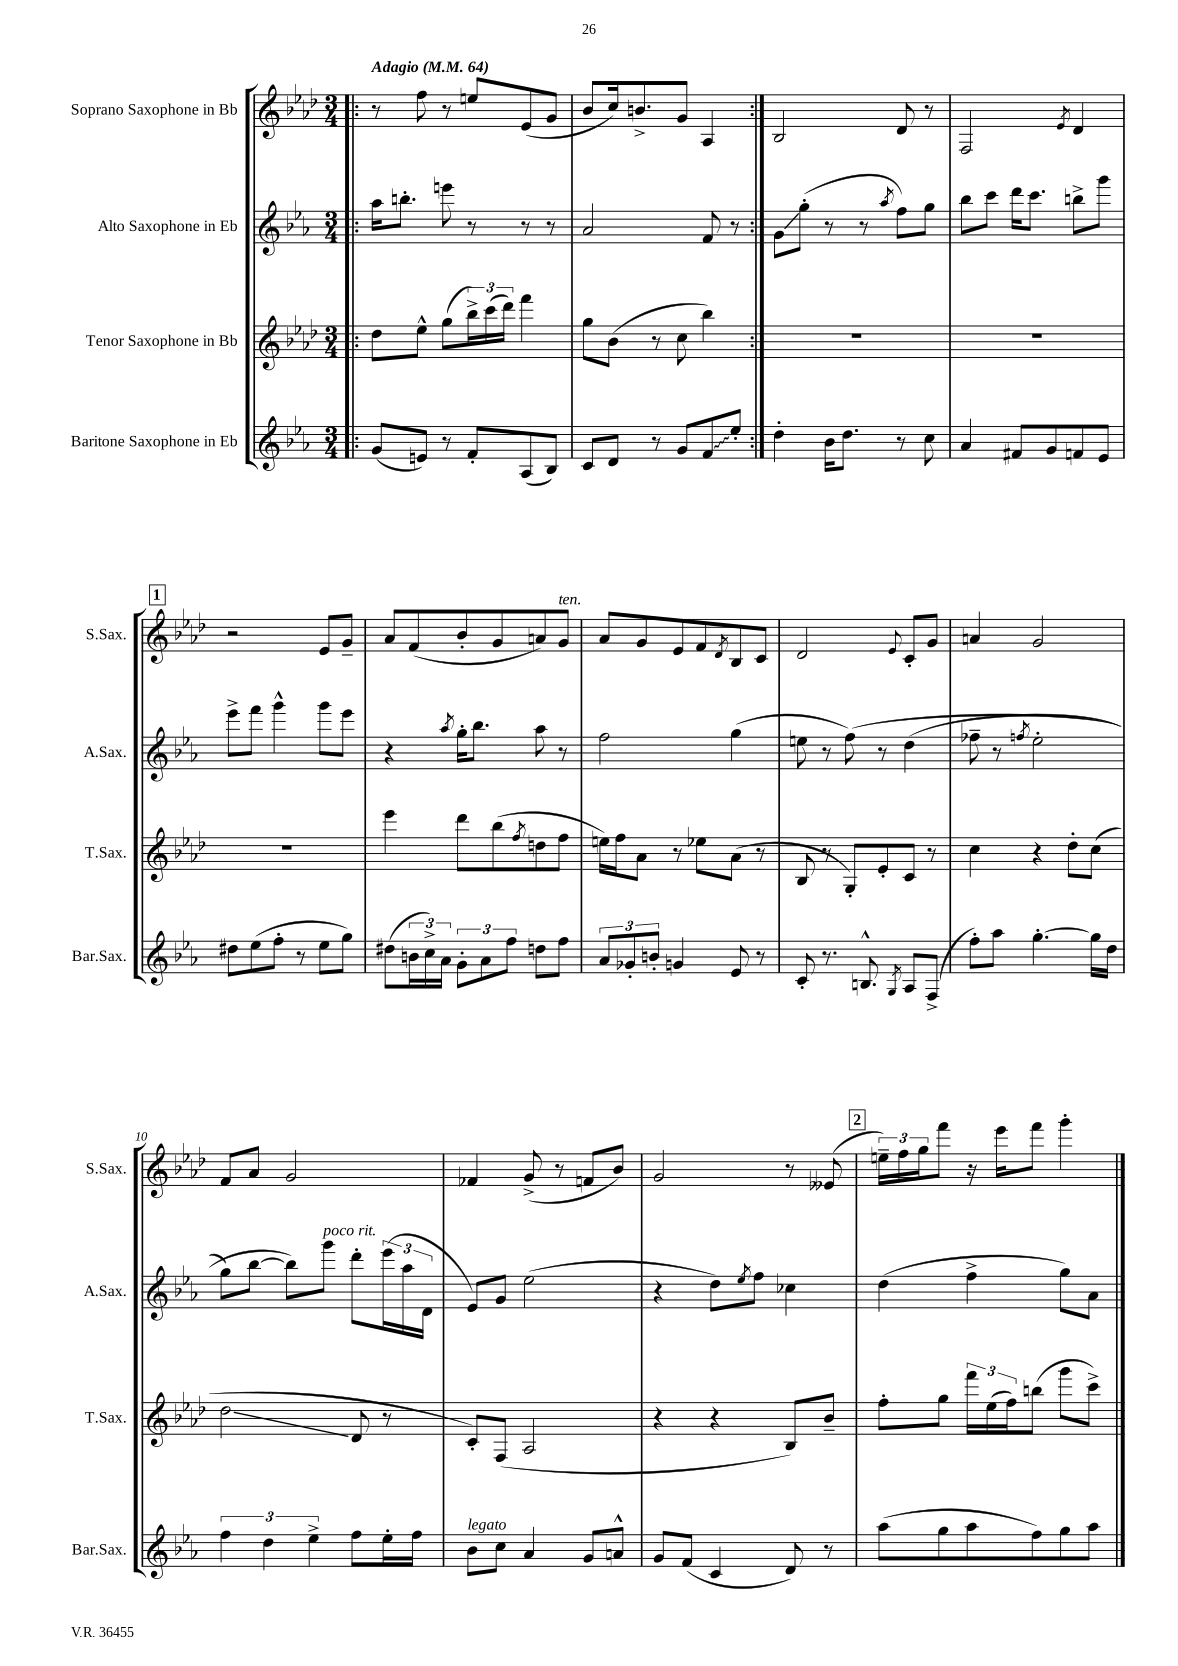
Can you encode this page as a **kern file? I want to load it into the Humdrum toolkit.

**kern	**kern	**kern	**kern
*staff4	*staff3	*staff2	*staff1
*clefG2	*clefG2	*clefG2	*clefG2
*k[b-e-a-]	*k[b-e-a-d-]	*k[b-e-a-]	*k[b-e-a-d-]
*M3/4	*M3/4	*M3/4	*M3/4
*MM64	*MM64	*MM64	*MM64
=!|:	=!|:	=!|:	=!|:
(8g/L	8dd-\L	16aa-\LK	8r
.	.	8.bb'\J	.
8e/J)	8ee-^^\J	.	8ff\
8r	(8gg\L	8eee\	8r
8f'/L	24bb-^\L)	8r	8ee/L
.	(24ccc\	.	.
.	24ddd-\JJ)	.	.
(8A-/	4fff\	8r	(8e-/
8B-/J)	.	8r	8g/J
=	=	=	=
8c/L	8gg\L	2a-/	8b-/L
8d/J	(8b-\J	.	16cc/k)
.	.	.	8.b^/
8r	8r	.	.
8g/L	8cc\	.	8g/J
8f/	4bb-\)	8f/	4A-/
8ee-'/J	.	8r	.
=:|!	=:|!	=:|!	=:|!
4dd'\	2.r	8g\L	2B-/
.	.	(8gg'\J	.
16b-\LK	.	8r	.
8.dd\J	.	.	.
.	.	8r	.
.	.	8qaa-/	.
8r	.	8ff\L)	8d-/
8cc\	.	8gg\J	8r
=	=	=	=
4a-/	2.r	8bb-\L	2F/
.	.	8ccc\J	.
8f#/L	.	16ddd\LK	.
.	.	8.ccc\J	.
8g/	.	.	.
.	.	.	8qe-/
8f/	.	8bb^\L	4d-/
8e-/J	.	8ggg\J	.
=	=	=	=
8dd#\L	2.r	8eee-^\L	2r
(8ee-\	.	8fff\J	.
8ff'\J	.	4ggg^^\	.
8r	.	.	.
8ee-\L	.	8ggg\L	8e-/L
8gg\J)	.	8eee-\J	8g~/J
=	=	=	=
(8dd#\L	4eee-\	4r	8a-/L
24b\L	.	.	(8f/
24cc^\)	.	.	.
24a-\JJ	.	.	.
.	.	8qaa-/	.
12g'\L	8ddd-\L	16gg'\LK	8b-'/
.	.	8.bb-\J	.
12a-\	.	.	.
.	(8bb-\	.	8g/
12ff\J	.	.	.
.	8qff/	.	.
8dd\L	8dd\	8aa-\	8a/)
8ff\J	8ff\J	8r	8g/J
=	=	=	=
12a-/L	16ee\LL)	2ff\	8a-/L
.	16ff\J	.	.
12g-'/	.	.	.
.	8a-\J	.	8g/
12b'/J	.	.	.
4g/	8r	.	8e-/
.	8ee-\L	.	8f/
.	.	.	8qd-/
8e-/	(8a-\J	(4gg\	8B-/
8r	8r	.	8c/J
=	=	=	=
8c'/	8B-/	8ee\	2d-/
8.r	8r	8r	.
.	8G'/L)	&(8ff\)	.
8.B^^/	.	.	.
.	8e-'/	8r	.
8qG/	.	.	8qqe-/
8A-/L	8c/J	(4dd\	8c'/L
(8F^/J	8r	.	8g/J
=	=	=	=
8ff'\L)	4cc\	8ff-~\	4a/
8aa-\J	.	8r	.
.	.	8qff/	.
[4.gg'\	4r	2ee-'\	2g/
.	8dd-'\L	.	.
16gg\]LL	(8cc\J	.	.
16dd\JJ	.	.	.
=	=	=	=
6ff\	2dd-\	8gg\L)	8f/L
.	.	[8bb-\J	8a-/J
6dd\	.	.	.
.	.	8bb-\]L&)	2g/
6ee-^\	.	.	.
.	.	8ggg\J	.
8ff\L	8d-/	8ddd'\L	.
16ee-'\L	8r	(24eee-\L	.
.	.	24aa-\	.
16ff\JJ	.	.	.
.	.	24d\JJ	.
=	=	=	=
8b-\L	8c'/L)	8e-/L)	4f-/
8cc\J	(8F/J	8g/J	.
4a-/	2A-/	(2ee-\	(8g^/
.	.	.	8r
8g/L	.	.	8f/L
8a^^/J	.	.	8b-/J)
=	=	=	=
8g/L	4r	4r	2g/
(8f/J	.	.	.
4c/	4r	8dd\L)	.
.	.	8qee-/	.
.	.	8ff\J	.
8d/)	8B-/L)	4cc-\	8r
8r	8b-~/J	.	(8e--/
=	=	=	=
(8aa-\L	8ff'\L	(4dd\	24ee~\LL)
.	.	.	24ff\
.	.	.	24gg\J
8gg\	8gg\J	.	8fff\J
8aa-\	24fff\LL	4ff^\	16r
.	(24ee-\	.	.
.	.	.	16eee-\LK
.	24ff\J)	.	.
8ff\)	(8bb\J	.	8fff\J
8gg\	8ggg\L	8gg\L)	4ggg'\
8aa-\J	8ccc^\J)	8a-\J	.
==	==	==	==
*-	*-	*-	*-
